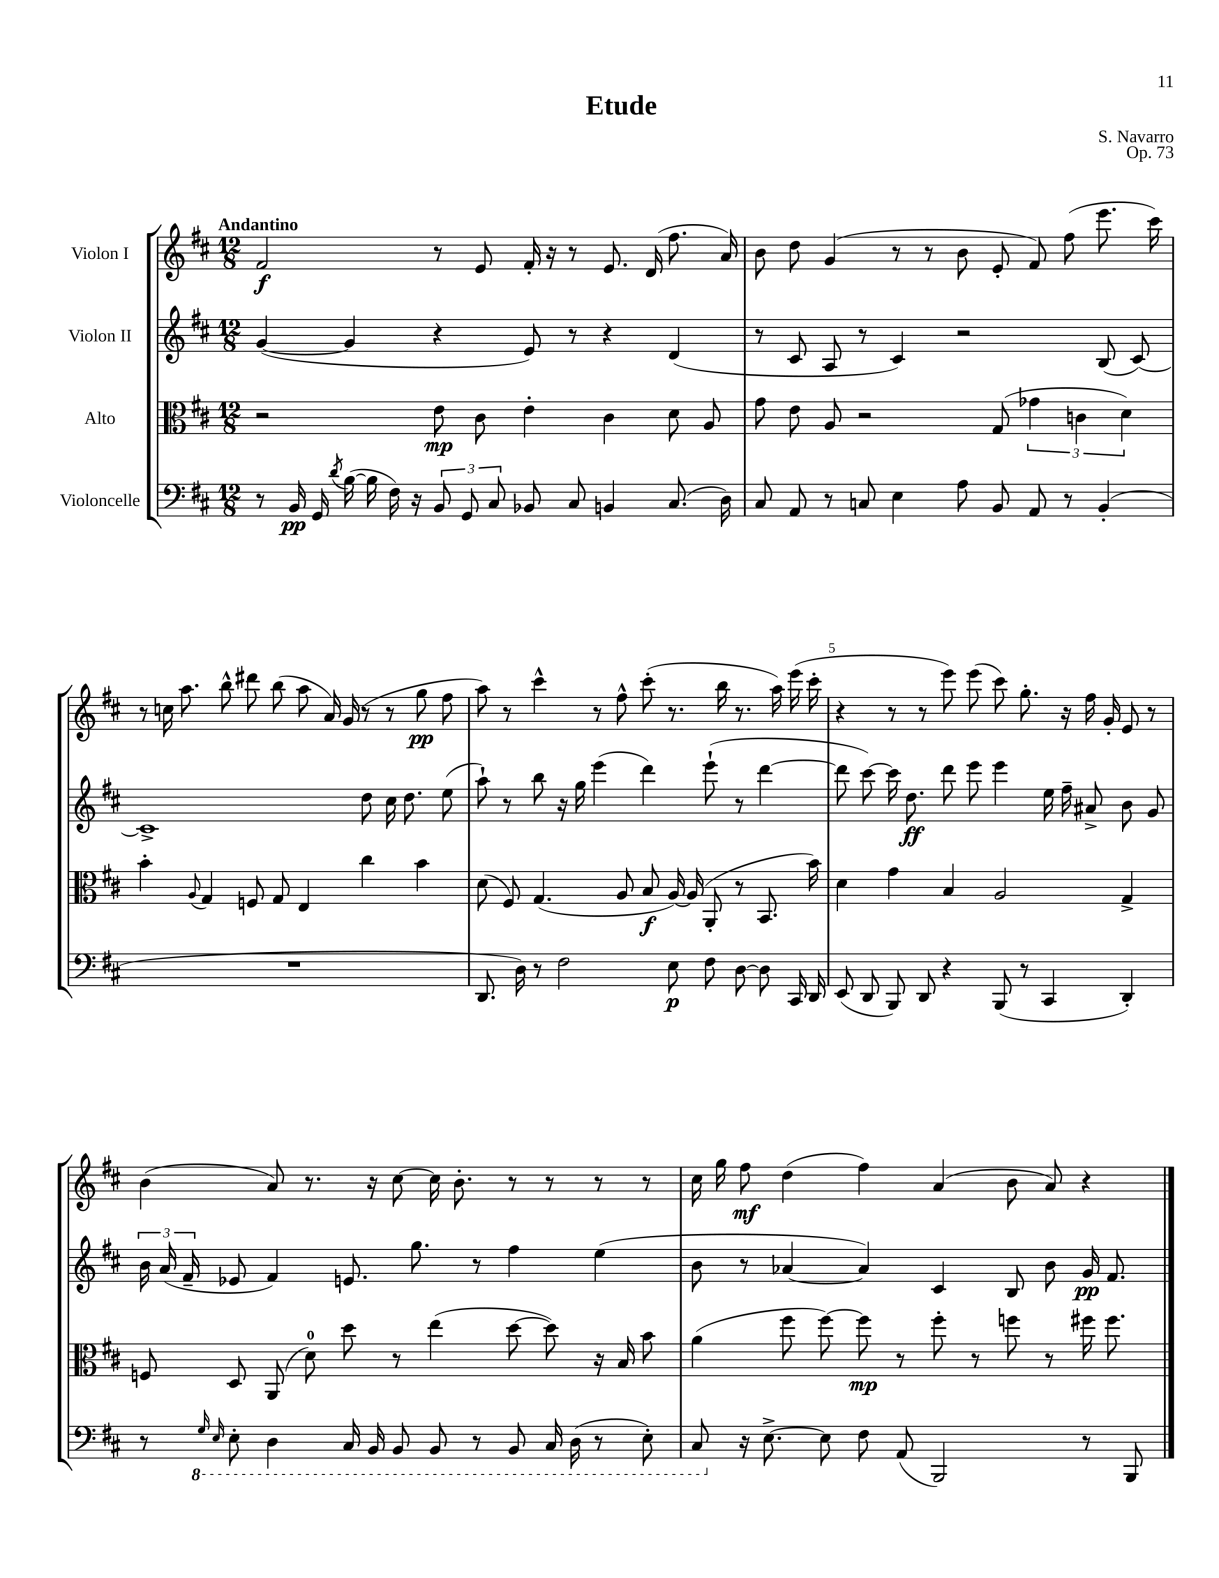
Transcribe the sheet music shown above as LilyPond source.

\header { title = "Etude" composer = "S. Navarro" opus = "Op. 73" }
<<
\new StaffGroup <<
\new Staff = "s0" \with { instrumentName = "Violon I" } {
    \clef treble \key d \major \numericTimeSignature \time 12/8 \tempo "Andantino"
    \autoBeamOff fis'2\f r8 e'8 fis'16-. r16 r8 e'8. d'16( fis''8. a'16) |
    b'8 d''8 g'4( r8 r8 b'8 e'8-. fis'8) fis''8( e'''8. cis'''16) |
    r8 c''16 a''8. b''8-^ dis'''8 b''8( a''8 a'16) g'16( r8 r8 g''8\pp fis''8 |
    a''8) r8 cis'''4-^ r8 fis''8-^ cis'''8-.( r8. b''16 r8. a''16) e'''16( cis'''16-. |
    r4 r8 r8 e'''8) e'''8( cis'''8) g''8.-. r16 fis''16 g'16-. e'8 r8 |
    b'4( a'8) r8. r16 cis''8~ cis''16 b'8.-. r8 r8 r8 r8 |
    cis''16 g''16 fis''8\mf d''4( fis''4) a'4( b'8 a'8) r4 \bar "|." |
}
\new Staff = "s1" \with { instrumentName = "Violon II" } {
    \clef treble \key d \major \numericTimeSignature \time 12/8
    \autoBeamOff g'4~( g'4 r4 e'8) r8 r4 d'4( |
    r8 cis'8 a8 r8 cis'4) r2 b8( cis'8~) |
    cis'1-> d''8 cis''16 d''8. e''8( |
    a''8-!) r8 b''8 r16 g''16 e'''4( d'''4) e'''8-!( r8 d'''4~ |
    d'''8 cis'''8~) cis'''16 d''8.\ff d'''8 e'''8 e'''4 e''16 fis''16-- ais'8-> b'8 g'8 |
    \tuplet 3/2 { b'16 a'16( fis'16-- } ees'8 fis'4) e'8. g''8. r8 fis''4 e''4( |
    b'8 r8 aes'4~ aes'4) cis'4 b8 b'8 g'16\pp fis'8. \bar "|." |
}
\new Staff = "s2" \with { instrumentName = "Alto" } {
    \clef alto \key d \major \numericTimeSignature \time 12/8
    \autoBeamOff r2 e'8\mp cis'8 e'4-. cis'4 d'8 a8 |
    g'8 e'8 a8 r2 g8( \tuplet 3/2 { ges'4 c'4 d'4) } |
    b'4-. \appoggiatura { a8 } g4 f8 g8 e4 cis''4 b'4 |
    d'8( fis8) g4.( a8 b8\f a16~) a16( a,8-. r8 b,8. b'16) |
    d'4 g'4 b4 a2 g4-> |
    f8 d8 a,8( d'8-0) d''8 r8 e''4( d''8~ d''8) r16 b16 b'8 |
    a'4( fis''8 fis''8~) fis''8\mp r8 fis''8-. r8 f''8 r8 fis''16 fis''8. \bar "|." |
}
\new Staff = "s3" \with { instrumentName = "Violoncelle" } {
    \clef bass \key d \major \numericTimeSignature \time 12/8
    \autoBeamOff r8 b,16\pp g,16 \acciaccatura { d'8 } b16~( b16 fis16) r16 \tuplet 3/2 { b,8 g,8 cis8 } bes,8 cis8 b,4 cis8.( d16) |
    cis8 a,8 r8 c8 e4 a8 b,8 a,8 r8 b,4-.( |
    R1. |
    d,8. d16) r8 fis2 e8\p fis8 d8~ d8 cis,16 d,16 |
    e,8( d,8 b,,8) d,8 r4 b,,8( r8 cis,4 d,4-.) |
    r8 \ottava #-1 \grace { g,16 e,16 } e,8-. d,4 cis,16 b,,16 b,,8 b,,8 r8 b,,8 cis,16 d,16( r8 e,8-.) |
    cis,8 \ottava #0 r16 e8.~-> e8 fis8 a,8( b,,2) r8 b,,8 \bar "|." |
}
>>
>>
\layout { \context { \Score \override BarNumber.break-visibility = ##(#f #t #t) barNumberVisibility = #(every-nth-bar-number-visible 5) } }
